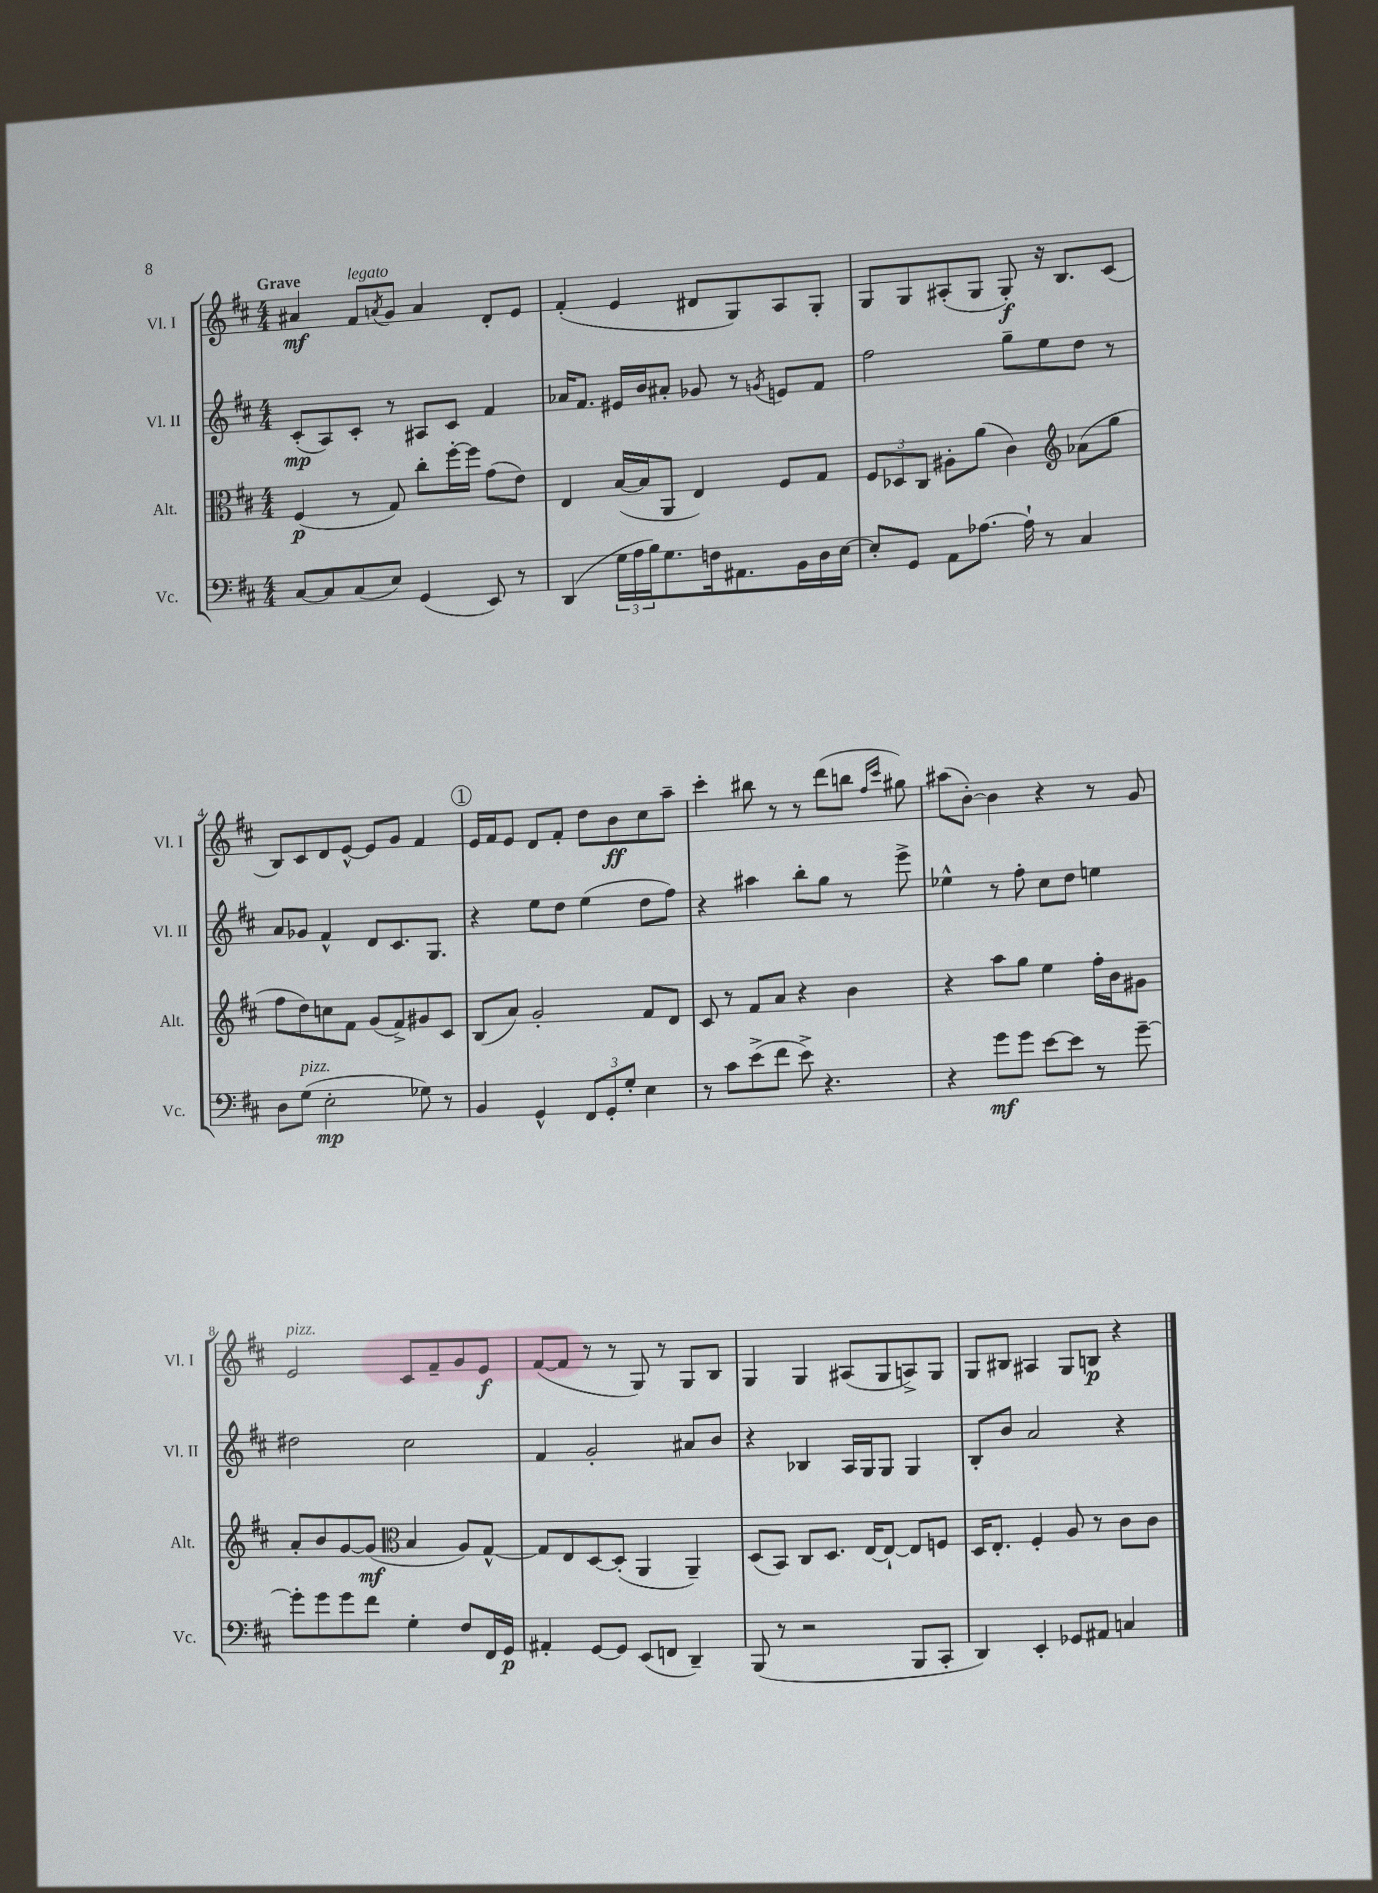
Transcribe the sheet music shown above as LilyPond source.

<<
\new StaffGroup <<
\new Staff = "s0" \with { instrumentName = "Vl. I" shortInstrumentName = "Vl. I" } {
    \clef treble \key d \major \numericTimeSignature \time 4/4 \tempo "Grave"
    ais'4\mf fis'8^\markup { \italic "legato" } \acciaccatura { a'8 } g'8 a'4 d'8-. e'8 |
    fis'4-.( e'4 dis'8 g8) a8 g8-. |
    g8 g8 ais8-.( g8 g8-.\f) r16 b8. cis'8( |
    b8) cis'8 d'8 e'8~-^ e'8 g'8 fis'4 |
    \mark \markup { \circle "1" } e'16 fis'16 e'8 d'8 fis'8-. d''8 b'8\ff cis''8 a''8-- |
    cis'''4-. bis''8 r8 r8 d'''8( b''8 \grace { fis''16 cis'''16 } gis''8) |
    ais''8( b'8~-.) b'4 r4 r8 g'8 |
    e'2^\markup { \italic "pizz." } cis'8 fis'8-- g'8 e'8\f |
    fis'8~( fis'8 r8 r8 g8) r8 g8 b8 |
    g4 g4 ais8( g8 a8->) g8 |
    g8 bis8 ais4 g8 b8\p r4 \bar "|." |
}
\new Staff = "s1" \with { instrumentName = "Vl. II" shortInstrumentName = "Vl. II" } {
    \clef treble \key d \major \numericTimeSignature \time 4/4
    cis'8-.\mp( a8) cis'8-. r8 ais8 cis'8 fis'4 |
    aes'16 fis'8. eis'16 b'16 ais'8-. ges'8 r8 \acciaccatura { g'8 } e'8 fis'8 |
    fis''2 g''8-- e''8 d''8 r8 |
    a'8 ges'8 fis'4-^ d'8 cis'8. g8. |
    \mark \markup { \circle "1" } r4 e''8 d''8 e''4( d''8 fis''8) |
    r4 ais''4 b''8-. g''8 r8 e'''8-> |
    ees''4-^ r8 fis''8-. cis''8 d''8 e''4 |
    dis''2 cis''2 |
    fis'4 g'2-. ais'8 b'8 |
    r4 bes4 a16 g16 g8 g4 |
    b8-. b'8 a'2 r4 \bar "|." |
}
\new Staff = "s2" \with { instrumentName = "Alt." shortInstrumentName = "Alt." } {
    \clef alto \key d \major \numericTimeSignature \time 4/4
    fis4\p( r8 g8) cis''8-. fis''16~-. fis''16 g'8( e'8) |
    e4 b16~( b16 a,8 e4) fis8 g8 |
    \tuplet 3/2 { fis8 des8 cis8 } ais8-. a'8( cis'4) \clef treble aes'8( g''8 |
    fis''8 d''8) c''8 fis'8 g'8( fis'8->) gis'8 cis'8 |
    \mark \markup { \circle "1" } b8( a'8) g'2-. fis'8 d'8 |
    cis'8 r8 fis'8 a'8 r4 b'4 |
    r4 a''8 g''8 e''4 fis''16-. b'16 gis'8 |
    a'8-. b'8 g'8~ g'8\mf( \clef alto b4 a8) g8~-^ |
    g8 e8 d8~ d8-.( a,4 a,4--) |
    d8( b,8) cis8 d8. e16~ e8~-! e8 f8 |
    d16 e8.-. fis4-. a8 r8 cis'8 cis'8 \bar "|." |
}
\new Staff = "s3" \with { instrumentName = "Vc." shortInstrumentName = "Vc." } {
    \clef bass \key d \major \numericTimeSignature \time 4/4
    cis8~ cis8 cis8( e8) g,4( e,8) r8 |
    d,4( \tuplet 3/2 { g16 a16 b16) } g8. f16 ais,8. b,16 d16 e16~ |
    e8-. g,8 a,8 aes8.~ aes16-! r8 cis4 |
    d8 g8^\markup { \italic "pizz." }( e2-.\mp ges8) r8 |
    \mark \markup { \circle "1" } b,4 g,4-^ \tuplet 3/2 { fis,8 g,8-. g8-. } e4 |
    r8 cis'8 e'8->( fis'8 e'8->) r4. |
    r4 g'8\mf g'8 e'8~ e'8 r8 g'8~-- |
    g'8-. g'8 g'8 fis'8 g4-. fis8 fis,16 g,16\p |
    ais,4-. g,8~ g,8 e,8( f,8 d,4--) |
    b,,8( r8 r2 b,,8 cis,8-. |
    d,4) e,4-. ges,8 ais,8 c4 \bar "|." |
}
>>
>>
